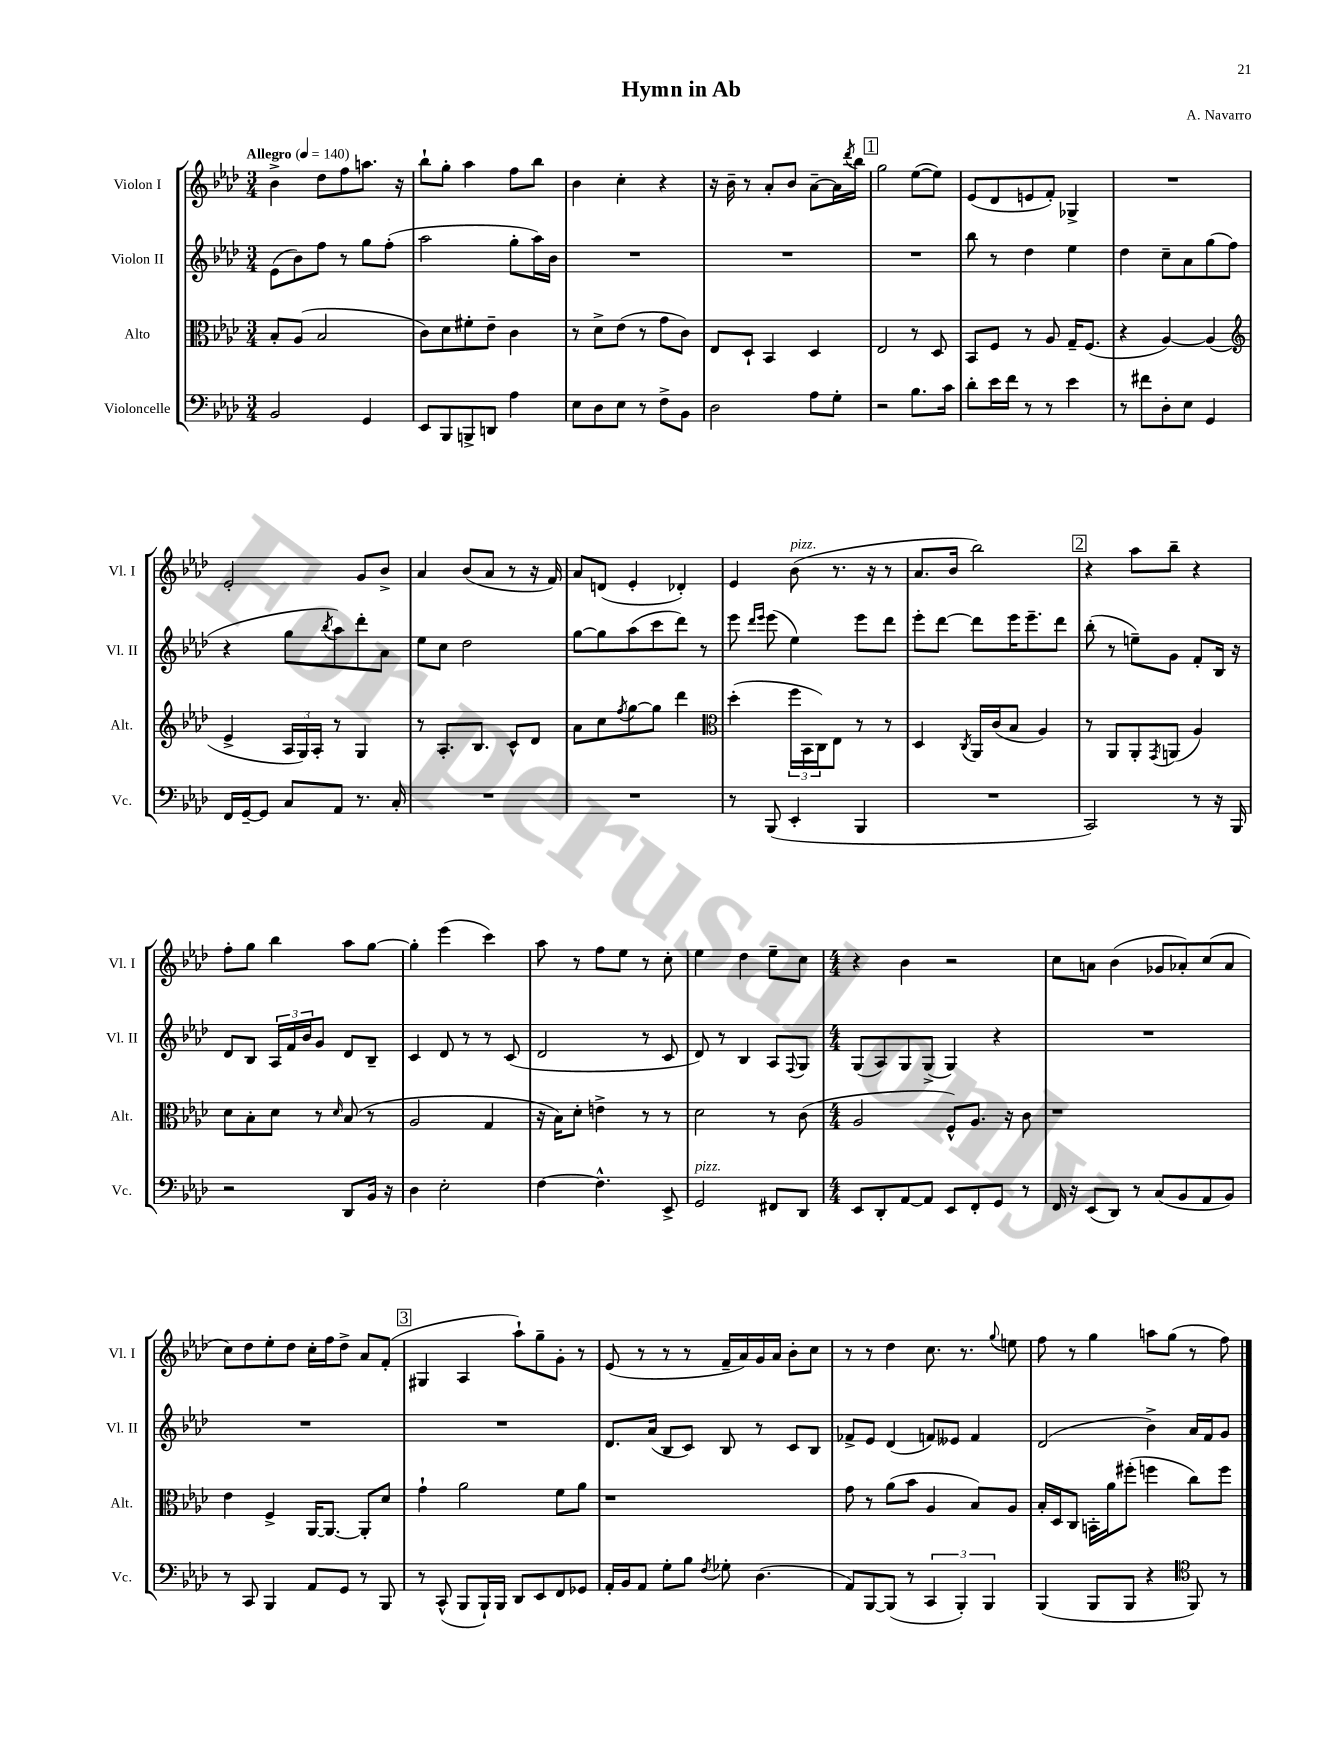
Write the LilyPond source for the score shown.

\header { title = "Hymn in Ab" composer = "A. Navarro" }
<<
\new StaffGroup <<
\new Staff = "s0" \with { instrumentName = "Violon I" shortInstrumentName = "Vl. I" } {
    \clef treble \key aes \major \numericTimeSignature \time 3/4 \tempo "Allegro" 4 = 140
    bes'4-> des''8 f''8 a''8. r16 |
    bes''8-! g''8-. aes''4 f''8 bes''8 |
    bes'4 c''4-. r4 |
    r16 bes'16-- r8 aes'8-. bes'8 aes'8~-- aes'16 \acciaccatura { des'''8 } bes''16 |
    \mark \markup { \box "1" } g''2 ees''8~( ees''8) |
    ees'8( des'8 e'8 f'8-.) ges4-> |
    R2. |
    ees'2-. g'8 bes'8-> |
    aes'4 bes'8( aes'8 r8 r16 f'16) |
    aes'8 d'8( ees'4-. des'4-.) |
    ees'4 bes'8^\markup { \italic "pizz." }( r8. r16 r8 |
    aes'8. bes'16 bes''2) |
    \mark \markup { \box "2" } r4 aes''8 bes''8-- r4 |
    f''8-. g''8 bes''4 aes''8 g''8~ |
    g''4-. ees'''4( c'''4) |
    aes''8 r8 f''8 ees''8 r8 c''8-. |
    ees''4 des''4 ees''8-- c''8 |
    \numericTimeSignature \time 4/4 r4 bes'4 r2 |
    c''8 a'8 bes'4( ges'8 aes'8-.) c''8( aes'8 |
    c''8) des''8 ees''8-. des''8 c''16-. f''16 des''8-> aes'8 f'8-.( |
    \mark \markup { \box "3" } gis4 aes4 aes''8-!) g''8-- g'8-. r8 |
    ees'8( r8 r8 r8 f'16-- aes'16) g'16 aes'16 bes'8-. c''8 |
    r8 r8 des''4 c''8. r8. \appoggiatura { g''8 } e''8 |
    f''8 r8 g''4 a''8 g''8( r8 f''8) \bar "|." |
}
\new Staff = "s1" \with { instrumentName = "Violon II" shortInstrumentName = "Vl. II" } {
    \clef treble \key aes \major \numericTimeSignature \time 3/4
    ees'8( bes'8) f''8 r8 g''8 f''8-.( |
    aes''2 g''8-. aes''16) bes'16 |
    R2. |
    R2. |
    \mark \markup { \box "1" } R2. |
    bes''8 r8 des''4 ees''4 |
    des''4 c''8-- aes'8 g''8( f''8 |
    r4 g''8 \acciaccatura { bes''8 } aes''8) des'''8-. aes'8 |
    ees''8 c''8 des''2 |
    g''8~ g''8 aes''8( c'''8 des'''8) r8 |
    ees'''8 \grace { des'''16 ees'''16 } ees'''8( ees''4) ees'''8 des'''8 |
    ees'''8-. des'''8~ des'''8 ees'''16 ees'''8.-- des'''8 |
    \mark \markup { \box "2" } bes''8-.( r8 e''8--) g'8 f'8-. bes16 r16 |
    des'8 bes8 \tuplet 3/2 { aes16 f'16 bes'16 } g'8 des'8 bes8-- |
    c'4 des'8 r8 r8 c'8( |
    des'2 r8 c'8 |
    des'8) r8 bes4 aes8 \appoggiatura { f8 } g8 |
    \numericTimeSignature \time 4/4 g8( aes8) g8 g8->( g4) r4 |
    R1 |
    R1 |
    \mark \markup { \box "3" } R1 |
    des'8. aes'16( bes8 c'8) bes8 r8 c'8 bes8 |
    fes'8-> ees'8 des'4( f'8) eeses'8 f'4 |
    des'2( bes'4->) aes'16 f'16 g'8 \bar "|." |
}
\new Staff = "s2" \with { instrumentName = "Alto" shortInstrumentName = "Alt." } {
    \clef alto \key aes \major \numericTimeSignature \time 3/4
    bes8-. aes8( bes2 |
    c'8) des'8 fis'8-. ees'8-- c'4 |
    r8 des'8-> ees'8( r8 g'8 c'8) |
    ees8 des8-! bes,4 des4 |
    \mark \markup { \box "1" } ees2 r8 des8 |
    bes,8 f8 r8 aes8 g16-- f8.( |
    r4 aes4~) aes4( |
    \clef treble ees'4-> \tuplet 3/2 { aes16 g16) aes16-. } r8 g4 |
    r8 aes8.-. bes8. c'8-^ des'8 |
    aes'8 c''8 \acciaccatura { f''8 } g''8~ g''8 des'''4 |
    \clef alto des''4-.( \tuplet 3/2 { f''16 bes,16 c16) } ees8 r8 r8 |
    des4 \acciaccatura { c8 } aes,16 c'16( bes8 aes4) |
    \mark \markup { \box "2" } r8 aes,8 aes,8-. \acciaccatura { g,8 } a,8( aes4) |
    des'8 bes8-. des'8 r8 \grace { des'16 } bes8( r8 |
    aes2 g4 |
    r16 bes16) des'8-. e'4-> r8 r8 |
    des'2 r8 c'8( |
    \numericTimeSignature \time 4/4 aes2 f8-^) aes8. r16 c'8 |
    r1 |
    ees'4 f4-> aes,16~ aes,8.~ aes,8-. des'8 |
    \mark \markup { \box "3" } g'4-! aes'2 f'8 aes'8 |
    r1 |
    g'8 r8 aes'8( bes'8 aes4 bes8) aes8 |
    bes16-. des16 c8 b,16-. aes'16 fis''8-.( f''4 c''8) f''8 \bar "|." |
}
\new Staff = "s3" \with { instrumentName = "Violoncelle" shortInstrumentName = "Vc." } {
    \clef bass \key aes \major \numericTimeSignature \time 3/4
    bes,2 g,4 |
    ees,8 bes,,8 b,,8-> d,8 aes4 |
    ees8 des8 ees8 r8 f8-> bes,8 |
    des2 aes8 g8-. |
    \mark \markup { \box "1" } r2 bes8. c'16 |
    des'8-. ees'16 f'16 r8 r8 ees'4 |
    r8 fis'8 des8-. ees8 g,4 |
    f,16 g,16~-- g,8 c8 aes,8 r8. c16-. |
    R2. |
    R2. |
    r8 bes,,8( ees,4-. bes,,4 |
    R2. |
    \mark \markup { \box "2" } c,2) r8 r16 bes,,16 |
    r2 des,8 bes,16 r16 |
    des4 ees2-. |
    f4~ f4.-^ ees,8-> |
    g,2^\markup { \italic "pizz." } fis,8 des,8 |
    \numericTimeSignature \time 4/4 ees,8 des,8-. aes,8~ aes,8 ees,8 f,8-. g,8 r8 |
    f,16 r16 ees,8( des,8) r8 c8( bes,8 aes,8 bes,8) |
    r8 c,8 bes,,4 aes,8 g,8 r8 bes,,8 |
    \mark \markup { \box "3" } r8 c,8-^( bes,,8 bes,,16-!) bes,,16 des,8 ees,8 f,8 ges,8 |
    aes,16-. bes,16 aes,8 g8-. bes8 \acciaccatura { f8 } ges8-. des4.( |
    aes,8) bes,,8~ bes,,8( r8 \tuplet 3/2 { c,4 bes,,4-.) bes,,4 } |
    bes,,4( bes,,8 bes,,8 r4 \clef tenor f,8) r8 \bar "|." |
}
>>
>>
\layout { \context { \Score \remove "Bar_number_engraver" } }
